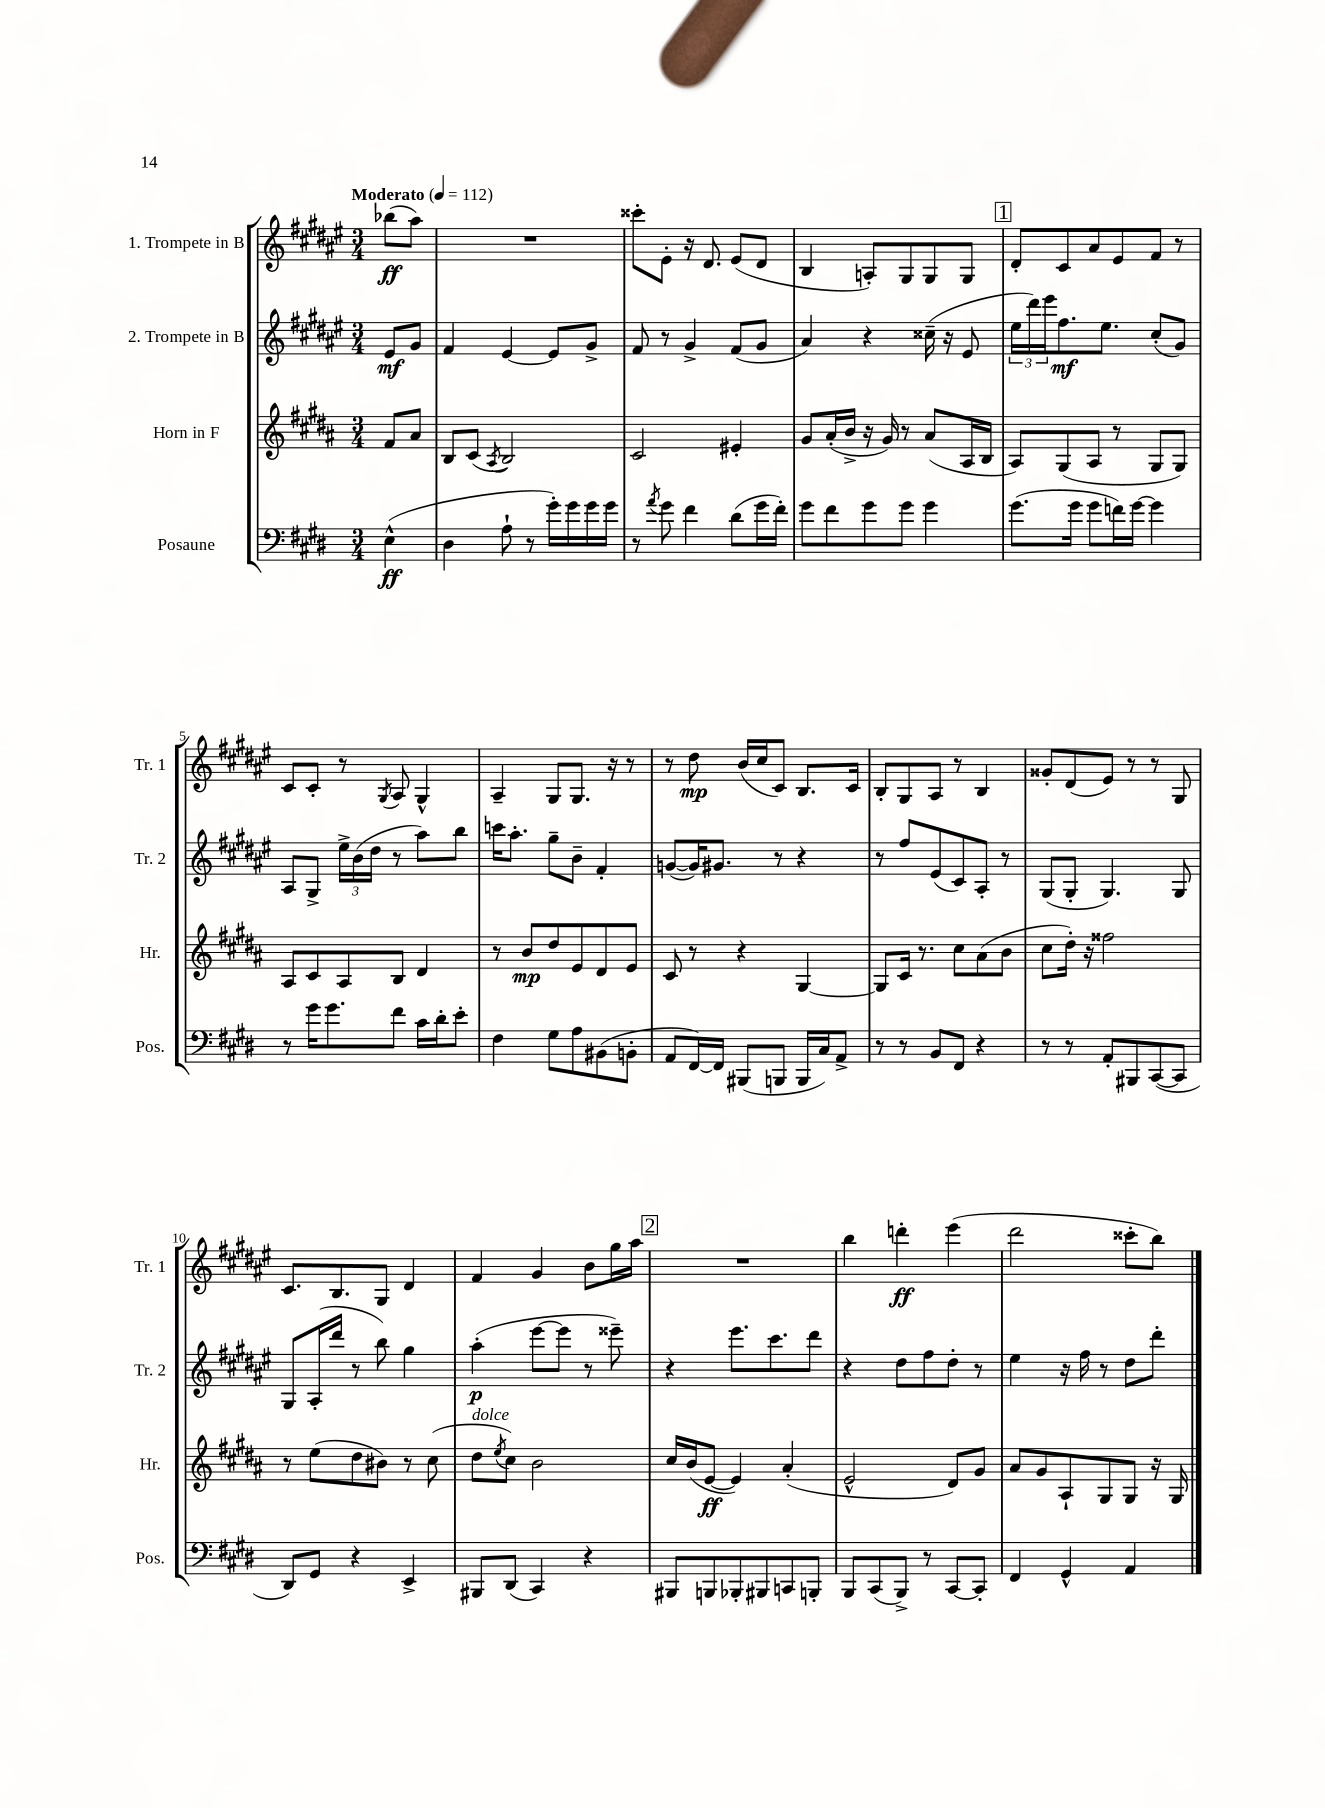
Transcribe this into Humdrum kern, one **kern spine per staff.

**kern	**dynam	**kern	**dynam	**kern	**dynam	**kern	**dynam
*part4	*part4	*part3	*part3	*part2	*part2	*part1	*part1
*staff4	*staff4	*staff3	*staff3	*staff2	*staff2	*staff1	*staff1
*I"Posaune	*	*I"Horn in F	*	*I"2. Trompete in B	*	*I"1. Trompete in B	*
*I'Pos.	*	*I'Hr.	*	*I'Tr. 2	*	*I'Tr. 1	*
*clefF4	*	*clefG2	*	*clefG2	*	*clefG2	*
*k[f#c#g#d#]	*	*k[f#c#g#d#a#]	*	*k[f#c#g#d#a#e#]	*	*k[f#c#g#d#a#e#]	*
*M3/4	*	*M3/4	*	*M3/4	*	*M3/4	*
*MM112	*	*MM112	*	*MM112	*	*MM112	*
=	=	=	=	=	=	=	=
!	!	!	!	!	!	!LO:TX:a:B:t=Moderato	!
(4E^^\	ff	8f#/L	.	8e#/L	mf	(8bb-X\L	ff
.	.	8a#/J	.	8g#/J	.	8aa#\J)	.
=1	=1	=1	=1	=1	=1	=1	=1
4D#\	.	8B/L	.	4f#/	.	2.r	.
.	.	(8c#/J	.	.	.	.	.
.	.	8qA#/	.	.	.	.	.
8A`\	.	2B/)	.	[4e#/	.	.	.
8r	.	.	.	.	.	.	.
16g#'\LL)	.	.	.	8e#/L]	.	.	.
16g#\	.	.	.	.	.	.	.
16g#\	.	.	.	8g#^/J	.	.	.
16g#\JJ	.	.	.	.	.	.	.
=2	=2	=2	=2	=2	=2	=2	=2
8r	.	2c#/	.	8f#/	.	8ccc##X'\L	.
8qa/	.	.	.	.	.	.	.
8g#\	.	.	.	8r	.	8e#'\J	.
4f#\	.	.	.	4g#^/	.	16r	.
.	.	.	.	.	.	8.d#/	.
(8d#\L	.	4e#X'/	.	(8f#/L	.	(8e#/L	.
16g#\L	.	.	.	8g#/J	.	8d#/J	.
16f#'\JJ)	.	.	.	.	.	.	.
=3	=3	=3	=3	=3	=3	=3	=3
8g#\L	.	8g#/L	.	4a#/)	.	4B/	.
8f#\	.	(16a#'/L	.	.	.	.	.
.	.	16b^/JJ	.	.	.	.	.
8g#\	.	16r	.	4r	.	8An'/L)	.
.	.	16g#/)	.	.	.	.	.
8g#\J	.	8r	.	.	.	8G#/	.
4g#\	.	(8a#/L	.	(16cc##X~\	.	8G#/	.
.	.	.	.	16r	.	.	.
.	.	16A#/L	.	8e#/	.	8G#/J	.
.	.	16B/JJ	.	.	.	.	.
!!LO:REH:place=s1:t=1
=4	=4	=4	=4	=4	=4	=4	=4
(8.g#\L	.	8A#/L)	.	24ee#\LL	.	8d#'/L	.
.	.	.	.	24ddd#\)	.	.	.
.	.	.	.	24eee#\J	.	.	.
.	.	(8G#/	.	8.ff#\	mf	8c#/	.
16g#\Jk	.	.	.	.	.	.	.
8g#\L	.	8A#/J	.	.	.	8a#/	.
.	.	.	.	8.ee#\J	.	.	.
16fn\L)	.	8r	.	.	.	8e#/	.
[16g#\JJ	.	.	.	.	.	.	.
4g#\]	.	8G#/L	.	(8cc#'/L	.	8f#/J	.
.	.	8G#/J)	.	8g#/J)	.	8r	.
!!LO:LB:g=z
=5	=5	=5	=5	=5	=5	=5	=5
8r	.	8A#/L	.	8A#/L	.	8c#/L	.
16g#\KL	.	8c#/	.	8G#^/J	.	8c#'/J	.
8.g#\	.	.	.	.	.	.	.
.	.	8A#/	.	24ee#^\LL	.	8r	.
.	.	.	.	(24b\	.	.	.
.	.	.	.	24dd#\JJ	.	.	.
.	.	.	.	.	.	8qG#/	.
8f#\J	.	8B/J	.	8r	.	8A#/	.
16c#\LL	.	4d#/	.	8aa#\L)	.	4G#^^/	.
16d#'\J	.	.	.	.	.	.	.
8e'\J	.	.	.	8bb\J	.	.	.
=6	=6	=6	=6	=6	=6	=6	=6
4F#\	.	8r	.	16cccn\KL	.	4A#~/	.
.	.	.	.	8.aa#'\J	.	.	.
.	.	8b/L	mp	.	.	.	.
8G#\L	.	8dd#/	.	8gg#~\L	.	8G#/L	.
8A\	.	8e/	.	8b~\J	.	8.G#/J	.
(8BB#X\	.	8d#/	.	4f#'/	.	.	.
.	.	.	.	.	.	16r	.
8BBn'\J	.	8e/J	.	.	.	8r	.
=7	=7	=7	=7	=7	=7	=7	=7
8AA/L	.	8c#/	.	([8gn/L	.	8r	.
[16FF#/L)	.	8r	.	16g/K])	.	8dd#\	mp
16FF#/JJ]	.	.	.	8.g#X/J	.	.	.
(8BBB#X/L	.	4r	.	.	.	(16b/LL	.
.	.	.	.	.	.	16cc#/J	.
8BBBn/J	.	.	.	8r	.	8c#/J)	.
16BBB/LL	.	[4G#/	.	4r	.	8.B/L	.
16C#/J)	.	.	.	.	.	.	.
8AA^/J	.	.	.	.	.	.	.
.	.	.	.	.	.	16c#/Jk	.
=8	=8	=8	=8	=8	=8	=8	=8
8r	.	8G#/L]	.	8r	.	8B'/L	.
8r	.	16c#/Jk	.	8ff#/L	.	8G#/	.
.	.	8.r	.	.	.	.	.
8BB/L	.	.	.	(8e#/	.	8A#/J	.
8FF#/J	.	8cc#\L	.	8c#/)	.	8r	.
4r	.	(8a#\	.	8A#'/J	.	4B/	.
.	.	8b\J	.	8r	.	.	.
=9	=9	=9	=9	=9	=9	=9	=9
8r	.	8cc#\L	.	(8G#/L	.	8g##X'/L	.
8r	.	16dd#'\Jk)	.	8G#'/J	.	(8d#/	.
.	.	16r	.	.	.	.	.
8AA'/L	.	2ff##X\	.	4.G#/)	.	8e#/J)	.
8BBB#X/	.	.	.	.	.	8r	.
([8CC#/	.	.	.	.	.	8r	.
8CC#/J]	.	.	.	8G#/	.	8G#/	.
!!LO:LB:g=z
=10	=10	=10	=10	=10	=10	=10	=10
8DD#/L)	.	8r	.	8G#/L	.	8.c#/L	.
8GG#/J	.	(8ee\L	.	(16A#'/L	.	.	.
.	.	.	.	16ddd#/JJ	.	8.B/	.
4r	.	8dd#\	.	8r	.	.	.
.	.	8b#X\J)	.	8bb\)	.	8G#/J	.
4EE^/	.	8r	.	4gg#\	.	4d#/	.
.	.	(8cc#\	.	.	.	.	.
=11	=11	=11	=11	=11	=11	=11	=11
!	!	!LO:TX:a:i:t=dolce	!	!	!	!	!
8BBB#X/L	.	8dd#\L	.	(4aa#'\	p	4f#/	.
.	.	8qee/	.	.	.	.	.
(8DD#/J	.	8cc#\J)	.	.	.	.	.
4CC#/)	.	2b\	.	[8eee#\L	.	4g#/	.
.	.	.	.	8eee#\J]	.	.	.
4r	.	.	.	8r	.	8b\L	.
.	.	.	.	8eee##X~\)	.	16gg#\L	.
.	.	.	.	.	.	16aa#\JJ	.
!!LO:REH:place=s1:t=2
=12	=12	=12	=12	=12	=12	=12	=12
8BBB#X/L	.	16cc#/LL	.	4r	.	2.r	.
.	.	(16b/J	.	.	.	.	.
8BBBn/	.	[8e/J	ff	.	.	.	.
8BBB-X'/	.	4e/])	.	8.eee#\L	.	.	.
8BBB#X/	.	.	.	.	.	.	.
.	.	.	.	8.ccc#\	.	.	.
8CCn/	.	(4a#'/	.	.	.	.	.
8BBBn'/J	.	.	.	8ddd#\J	.	.	.
=13	=13	=13	=13	=13	=13	=13	=13
8BBB/L	.	2e^^/	.	4r	.	4bb\	.
(8CC#/	.	.	.	.	.	.	.
8BBB^/J)	.	.	.	8dd#\L	.	4dddn'\	ff
8r	.	.	.	8ff#\	.	.	.
[8CC#/L	.	8d#/L)	.	8dd#'\J	.	(4eee#\	.
8CC#'/J]	.	8g#/J	.	8r	.	.	.
=14	=14	=14	=14	=14	=14	=14	=14
4FF#/	.	8a#/L	.	4ee#\	.	2ddd#\	.
.	.	8g#/	.	.	.	.	.
4GG#^^/	.	8A#`/	.	16r	.	.	.
.	.	.	.	16ff#\	.	.	.
.	.	8G#/	.	8r	.	.	.
4AA/	.	8G#/J	.	8dd#\L	.	8ccc##X'\L	.
.	.	16r	.	8ddd#'\J	.	8bb\J)	.
.	.	16G#/	.	.	.	.	.
==	==	==	==	==	==	==	==
*-	*-	*-	*-	*-	*-	*-	*-
